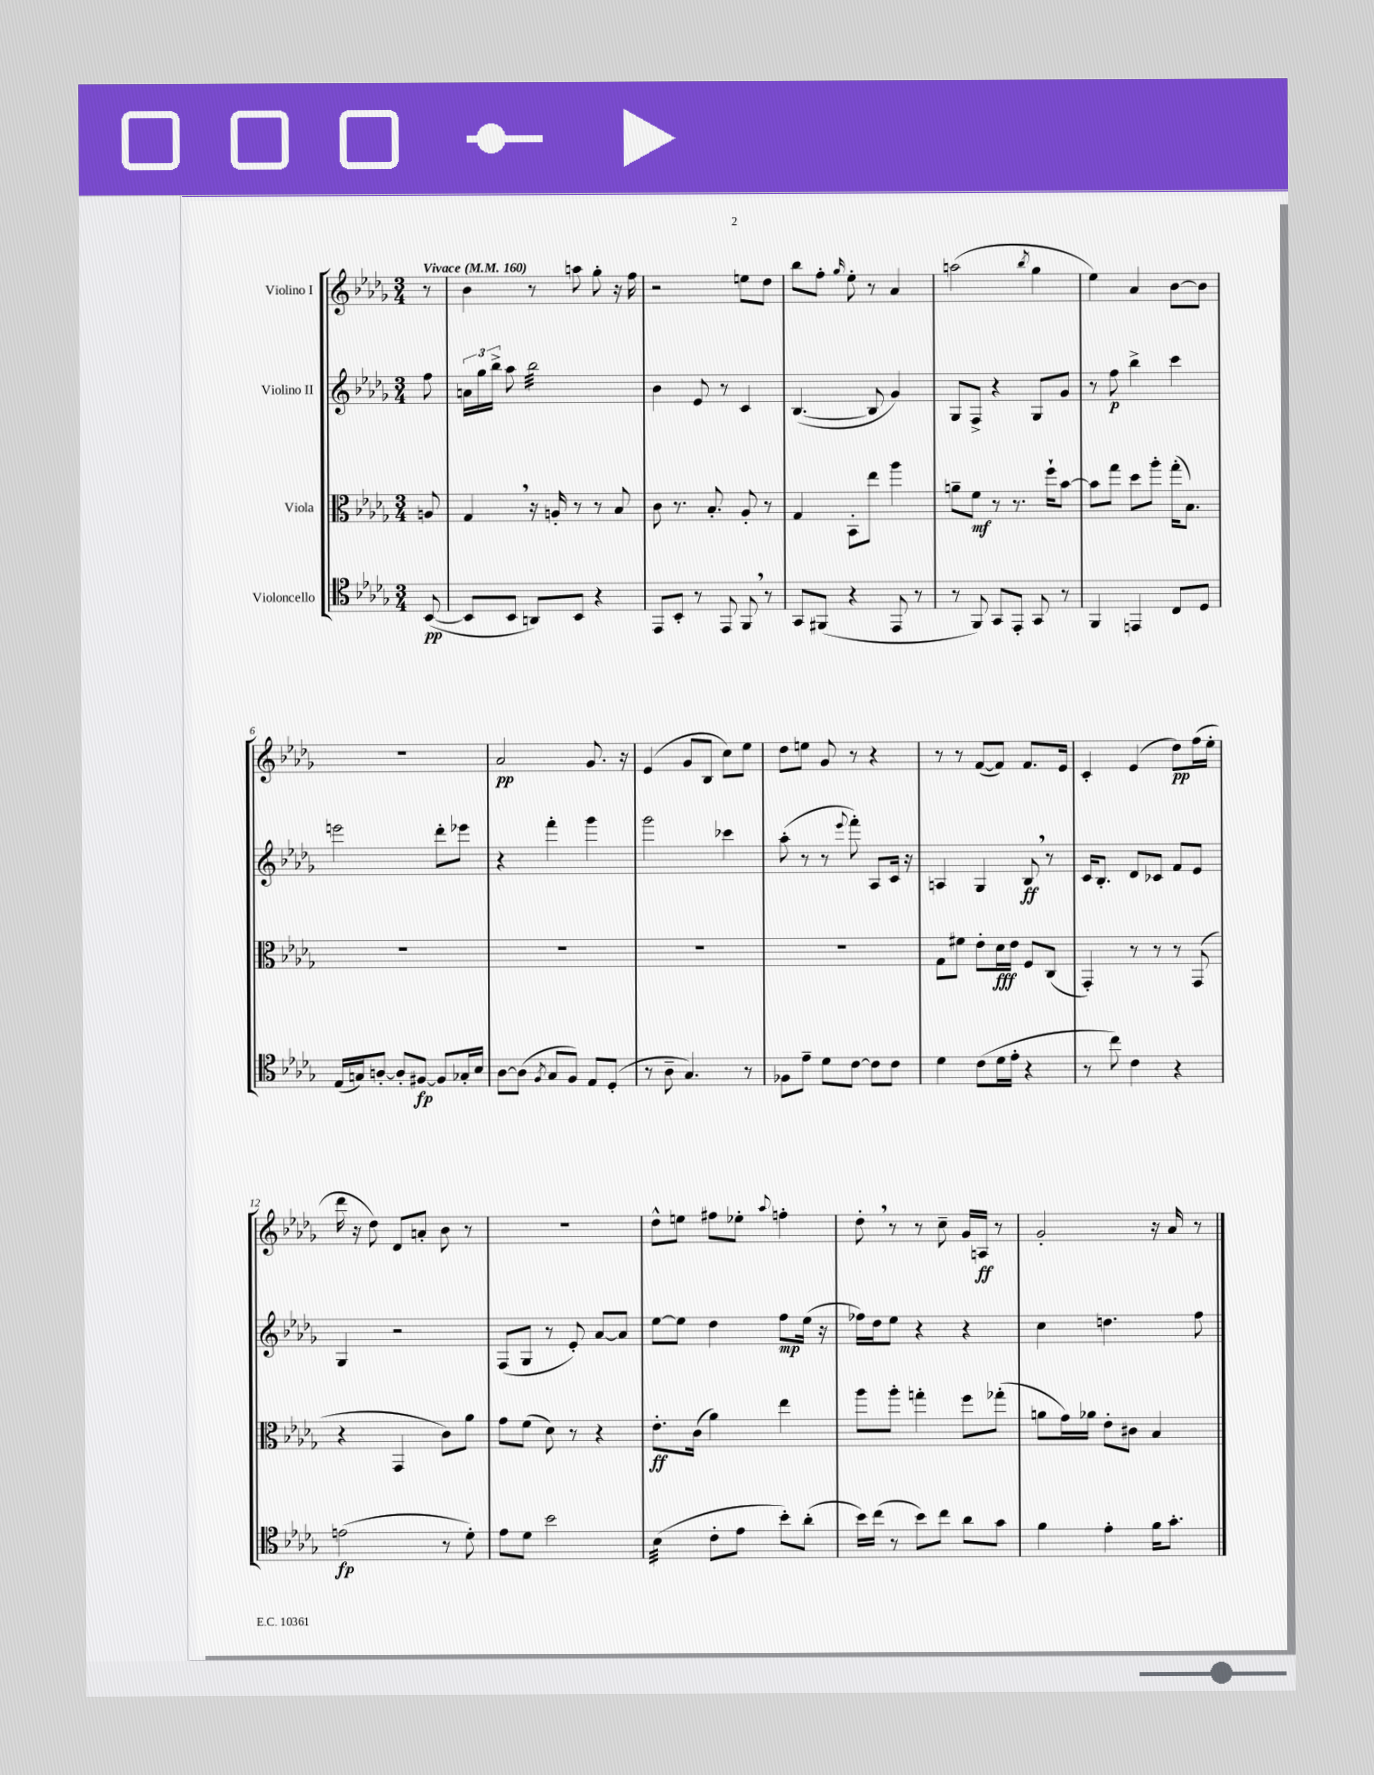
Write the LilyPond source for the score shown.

<<
\new StaffGroup <<
\new Staff = "s0" \with { instrumentName = "Violino I" } {
    \clef treble \key des \major \numericTimeSignature \time 3/4 \partial 8 \tempo "Vivace" 4 = 160
    \autoBeamOff r8 |
    bes'4 r8 a''8 ges''8-. r16 f''16 |
    r2 e''8[ des''8] |
    bes''8[ f''8]-. \grace { ges''16 } ees''8-. r8 aes'4 |
    a''2( \acciaccatura { bes''8 } ges''4 |
    ees''4) aes'4 bes'8[~ bes'8] |
    R2. |
    aes'2\pp ges'8. r16 |
    ees'4( ges'8[ bes8] c''8[) ees''8] |
    des''8[ e''8] ges'8 r8 r4 |
    r8 r8 f'8[~( f'8]) f'8.[ ees'16] |
    c'4-. ees'4( des''8[\pp) f''16( ees''16]-. |
    des'''16 r16 des''8) des'8[ a'8]-. bes'8 r8 |
    R2. |
    des''8[-^ e''8] fis''8[ ees''8]-. \appoggiatura { aes''8 } f''4-. |
    des''8-. \breathe r8 r8 c''8-- ges'16[ a16]\ff r8 |
    ges'2-. r16 aes'16 r8 \bar "|." |
}
\new Staff = "s1" \with { instrumentName = "Violino II" } {
    \clef treble \key des \major \numericTimeSignature \time 3/4 \partial 8
    \autoBeamOff f''8 |
    \tuplet 3/2 { a'16[ ges''16 bes''16]-> } aes''8 bes''2:32 |
    bes'4 ees'8 r8 c'4 |
    bes4.~( bes8 ges'4) |
    ges8[ f8]-> r4 ges8[ ges'8] |
    r8 f''8\p bes''4-> c'''4 |
    e'''2 des'''8[-. ees'''8] |
    r4 f'''4-. ges'''4 |
    ges'''2 ces'''4 |
    aes''8-.( r8 r8 \appoggiatura { ees'''8 } f'''8-.) aes8[ c'16] r16 |
    a4 ges4 bes8\ff \breathe r8 |
    c'16[ bes8.]-. des'8[ ces'8] f'8[ ees'8] |
    ges4 r2 |
    f8[( ges8] r8 ees'8-.) aes'8[~ aes'8] |
    ees''8[~ ees''8] des''4 f''8[\mp ees''16]( r16 |
    fes''16[) des''16 ees''8] r4 r4 |
    c''4 d''4. f''8 \bar "|." |
}
\new Staff = "s2" \with { instrumentName = "Viola" } {
    \clef alto \key des \major \numericTimeSignature \time 3/4 \partial 8
    \autoBeamOff a8 |
    ges4 \breathe r16 a16-. r8 r8 bes8 |
    c'8 r8. bes8.-. aes8-. r8 |
    ges4 bes,8[-. ees''8] aes''4 |
    a'8[-- f'8]\mf r8 r8. f''16[-! bes'8]~ |
    bes'8[ ges''8] des''8[ aes''8]-. ges''16[-.( bes8.]) |
    R2. |
    R2. |
    R2. |
    R2. |
    ges8[ fis'8] ees'8[-. des'16\fff ees'16] f8[ c8]( |
    ges,4-.) r8 r8 r8 ges,8( |
    r4 ges,4 c'8[) aes'8] |
    ges'8[ f'8]( des'8) r8 r4 |
    ees'8.[-.\ff c'16]( aes'4) ees''4 |
    aes''8[ aes''8]-. g''4-. f''8[ ges''8]-.( |
    a'8[ ges'16) aes'16] ees'8[-. cis'8] bes4 \bar "|." |
}
\new Staff = "s3" \with { instrumentName = "Violoncello" } {
    \clef tenor \key des \major \numericTimeSignature \time 3/4 \partial 8
    \autoBeamOff bes,8~\pp( |
    bes,8[ bes,8] a,8[) bes,8] r4 |
    ees,8[ bes,8]-. r8 ees,8 f,8 \breathe r8 |
    ges,8[ fis,8]( r4 ees,8 r8 |
    r8 f,8) ges,8[ ees,8]-. ges,8 r8 |
    f,4 e,4 c8[ des8] |
    ees16[( g16) a8]~-. a8[-. fis8]~\fp fis8[ ges16-. bes16] |
    aes8[~ aes8]( \acciaccatura { f8 } ges8[ f8]) ees8[ des8]-.( |
    r8 aes8-- ges4.) r8 |
    fes8[ ees'8]-- des'8[ c'8]~ c'8[ c'8] |
    des'4 c'8[( des'16 ees'16]-. r4 |
    r8 c''8) c'4 r4 |
    e'2\fp( r8 des'8-.) |
    ees'8[ des'8] bes'2 |
    bes4:32( c'8[-. ees'8] bes'8[-.) aes'8]-.( |
    bes'16[) c''16]( r8 bes'8[) c''8] aes'8[ ges'8] |
    f'4 ees'4-. f'16[ ges'8.]-. \bar "|." |
}
>>
>>
